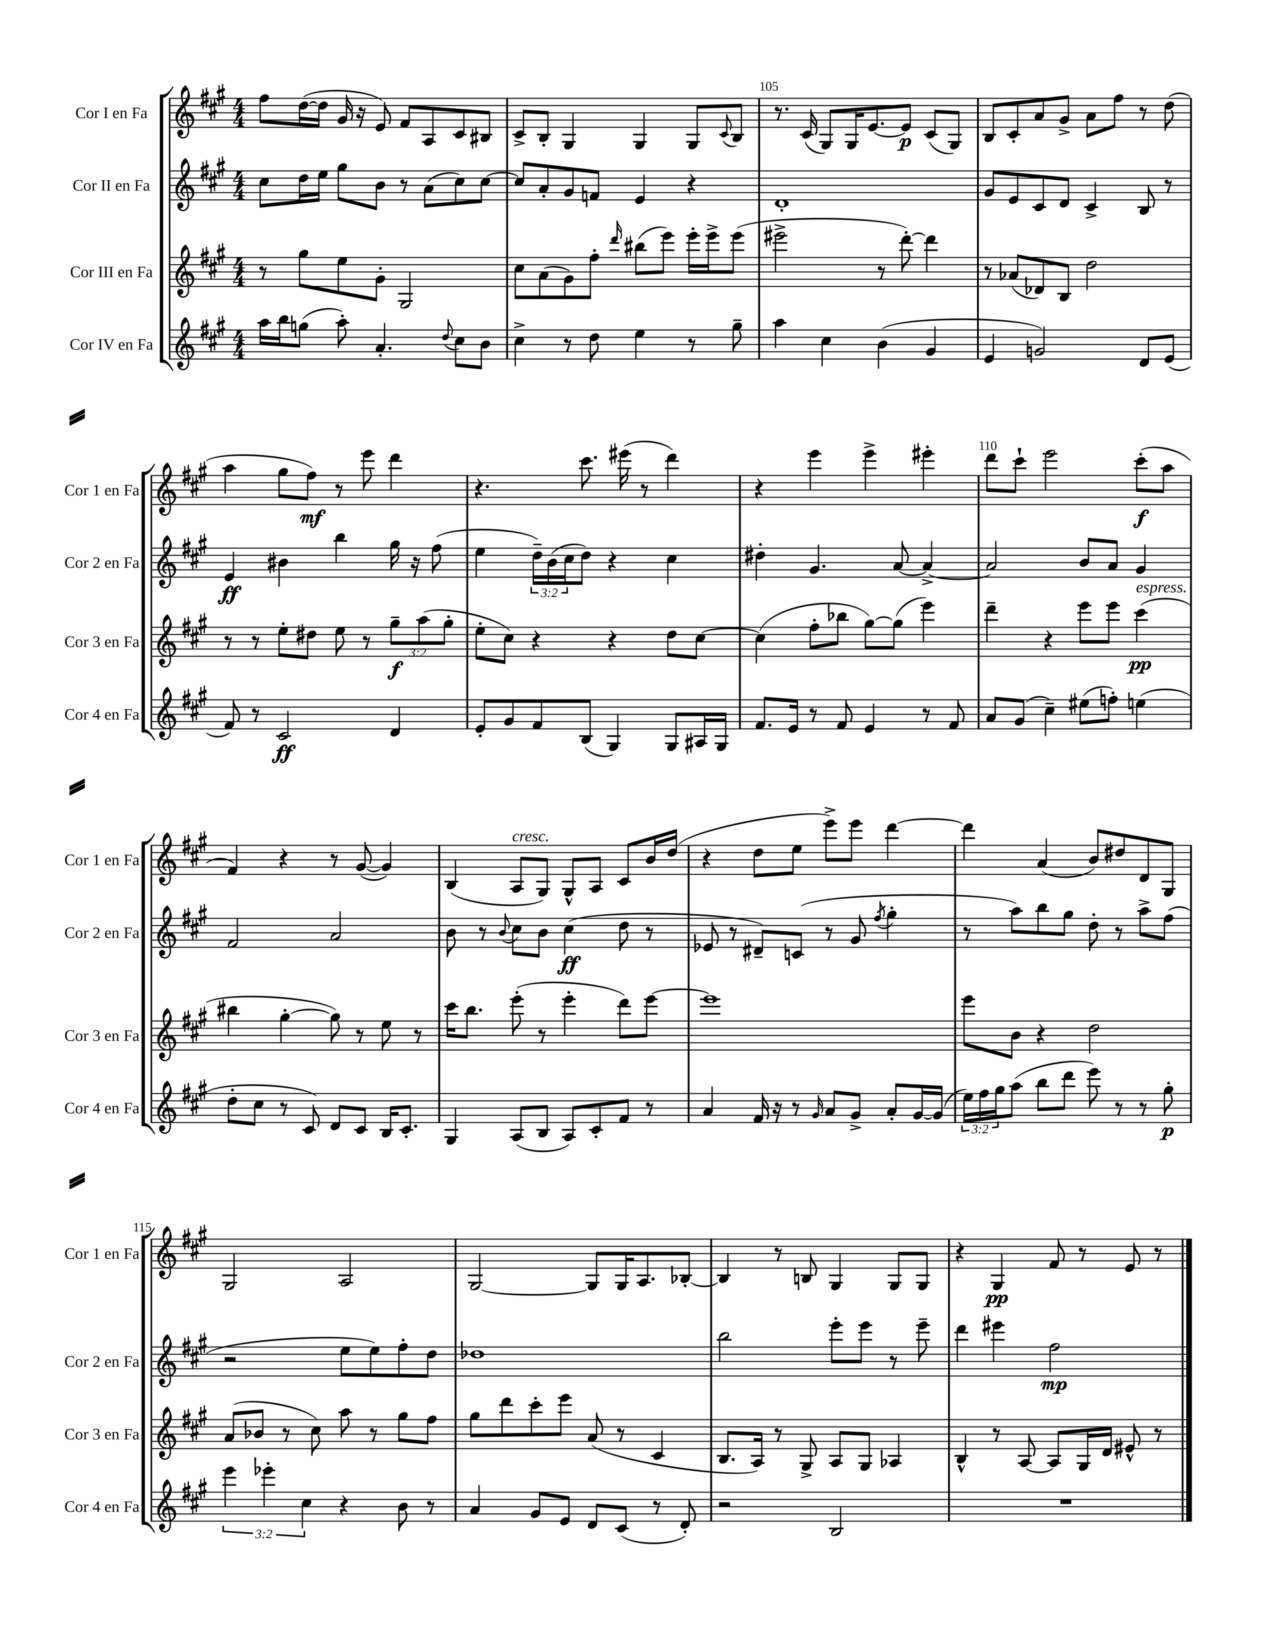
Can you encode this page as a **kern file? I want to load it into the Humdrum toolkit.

**kern	**kern	**kern	**kern
*staff4	*staff3	*staff2	*staff1
*clefG2	*clefG2	*clefG2	*clefG2
*k[f#c#g#]	*k[f#c#g#]	*k[f#c#g#]	*k[f#c#g#]
*M4/4	*M4/4	*M4/4	*M4/4
16aa\LL	8r	8cc#\L	8ff#\L
16bb\J	.	.	.
(8gg\J	8gg#\L	16dd\L	([16dd\L
.	.	16ee\JJ	16dd\]JJ
8aa'\)	8ee\	8gg#\L	16g#/
.	.	.	16r
4.a'/	8g#'\J	8b\J	8e/)
.	2G#/	8r	8f#/L
.	.	(8a\L	8A/
8qqdd/	.	.	.
8cc#\L	.	8cc#\)	8c#/
8b\J	.	[8cc#\J	8B#/J
=	=	=	=
4cc#^\	8cc#\L	8cc#/]L	8c#^/L
.	(8a\	8a'/	8B'/J
8r	8g#\)	8g#/	4G#/
8dd\	8ff#'\J	8f/J	.
.	16qqddd/	.	.
4ee\	(8bb#\L	4e/	4G#/
.	8eee\J)	.	.
8r	16eee'\LL	4r	8G#/L
.	16eee^\J	.	.
.	.	.	8qqc#/
8gg#~\	(8eee\J	.	8B/J
=	=	=	=
4aa\	2eee#^\	1d'	8.r
.	.	.	(16c#/
4cc#\	.	.	8G#/L)
.	.	.	16G#/K
.	.	.	[8.e/
(4b\	8r	.	.
.	[8ddd'\)	.	8e/]J
4g#/	4ddd\]	.	(8c#/L
.	.	.	8G#/J)
=	=	=	=
4e/	8r	8g#/L	8B/L
.	(8a-/L	8e/	8c#'/
2g/)	8d-/)	8c#/	8a/
.	8B/J	8d/J	8g#^/J
.	2dd\	4c#^/	8a\L
.	.	.	8ff#\J
8d/L	.	8B/	8r
(8e/J	.	8r	(8dd\
=	=	=	=
8f#/)	8r	4e/	4aa\
8r	8r	.	.
2c#/	8ee'\L	4b#\	8gg#\L
.	8dd#\J	.	8ff#\J)
.	8ee\	4bb\	8r
.	8r	.	8eee\
4d/	12gg#~\L	16gg#\	4ddd\
.	.	16r	.
.	(12aa\	.	.
.	.	(8ff#\	.
.	12gg#'\J	.	.
=	=	=	=
8e'/L	8ee'\L	4ee\	4.r
8g#/	8cc#\J)	.	.
8f#/	4r	24dd~\LL)	.
.	.	(24b\	.
.	.	24cc#\J	.
(8B/J	.	8dd\J)	8.ccc#\
4G#/)	4r	4r	.
.	.	.	(16eee#\
.	.	.	8r
8G#/L	8dd\L	4cc#\	4ddd\)
16A#/L	[8cc#\J	.	.
16G#/JJ	.	.	.
=	=	=	=
8.f#/L	(4cc#\]	4dd#'\	4r
16e/Jk	.	.	.
8r	8ff#'\L	4.g#/	4eee\
8f#/	8bb-\J	.	.
4e/	[8gg#\L)	.	4eee^\
.	(8gg#\]J	[8a/	.
8r	4eee\)	4a^/_	4eee#'\
8f#/	.	.	.
=	=	=	=
8a/L	4ddd~\	2a/]	8ddd\L
(8g#/J	.	.	8ccc#`\J
4cc#~\)	4r	.	2eee\
(8ee#\L	8eee\L	8b/L	.
8ff'\J)	8eee\J	8a/J	.
(4ee\	(4ccc#\	4g#/	(8ccc#'\L
.	.	.	8aa\J
=	=	=	=
8dd'\L	4bb#\	2f#/	4f#/)
8cc#\J	.	.	.
8r	[4gg#'\	.	4r
8c#/)	.	.	.
8d/L	8gg#\])	2a/	8r
8c#/J	8r	.	([8g#/
16B/LK	8ee\	.	4g#/])
8.c#'/J	.	.	.
.	8r	.	.
=	=	=	=
4G#/	16ccc#\LK	8b\	(4B/
.	8.bb\J	.	.
.	.	8r	.
.	.	8qqb/	.
(8A/L	(8eee'\	8cc#\L	8A/L
8B/J	8r	8b\J	8G#/J)
8A/L)	4eee'\	(4cc#\	8G#^^/L
8c#'/	.	.	8A/J
8f#/J	8ddd\L)	8dd\	8c#/L
8r	[8eee\J	8r	16b/L
.	.	.	(16dd/JJ
=	=	=	=
4a/	1eee]	8e-/	4r
.	.	8r	.
16f#/	.	8d#~/L)	8dd\L
16r	.	.	.
8r	.	(8c/J	8ee\J
16qqg#/	.	.	.
8a/L	.	8r	8eee^\L)
8g#^/J	.	8g#/	8eee\J
.	.	8qff#/	.
8a'/L	.	4gg#'\	[4ddd\
[16g#/L	.	.	.
(16g#/]JJ	.	.	.
=	=	=	=
24ee\LL)	8eee\L	8r	4ddd\]
24ff#\	.	.	.
24gg#\J	.	.	.
(8aa\J	8b\J	8aa\L)	.
8bb\L	4r	8bb\	(4a/
8ddd\J	.	8gg#\J	.
8eee\)	2dd\	8dd'\	8b/L)
8r	.	8r	8dd#/
8r	.	8aa^\L	8d/
8gg#'\	.	(8ff#\J	8G#/J
=	=	=	=
6eee\	(8a/L	2r	2G#/
.	8b-/J	.	.
6eee-'\	.	.	.
.	8r	.	.
6cc#\	.	.	.
.	8cc#\)	.	.
4r	8aa\	8ee\L	2A/
.	8r	8ee\)	.
8b\	8gg#\L	8ff#'\	.
8r	8ff#\J	8dd\J	.
=	=	=	=
4a/	8gg#\L	1dd-	[2G#/
.	8ddd\	.	.
8g#/L	8ccc#'\	.	.
8e/J	8eee\J	.	.
8d/L	(8a/	.	8G#/]L
(8c#/J	8r	.	16G#/K
.	.	.	8.A/
8r	4c#/	.	.
8d'/)	.	.	[8B-'/J
=	=	=	=
2r	8.B/L	2bb\	4B-/]
.	16A/Jk)	.	.
.	8r	.	8r
.	8G#^/	.	8B/
2B/	8A/L	8eee'\L	4G#/
.	8G#/J	8eee\J	.
.	4A-/	8r	8G#/L
.	.	8eee~\	8G#/J
=	=	=	=
1r	4B^^/	4ddd\	4r
.	8r	4eee#\	4G#/
.	[8A/	.	.
.	8A/]L	2ff#\	8f#/
.	16G#/L	.	8r
.	16d/JJ	.	.
.	8e#^^/	.	8e/
.	8r	.	8r
==	==	==	==
*-	*-	*-	*-
